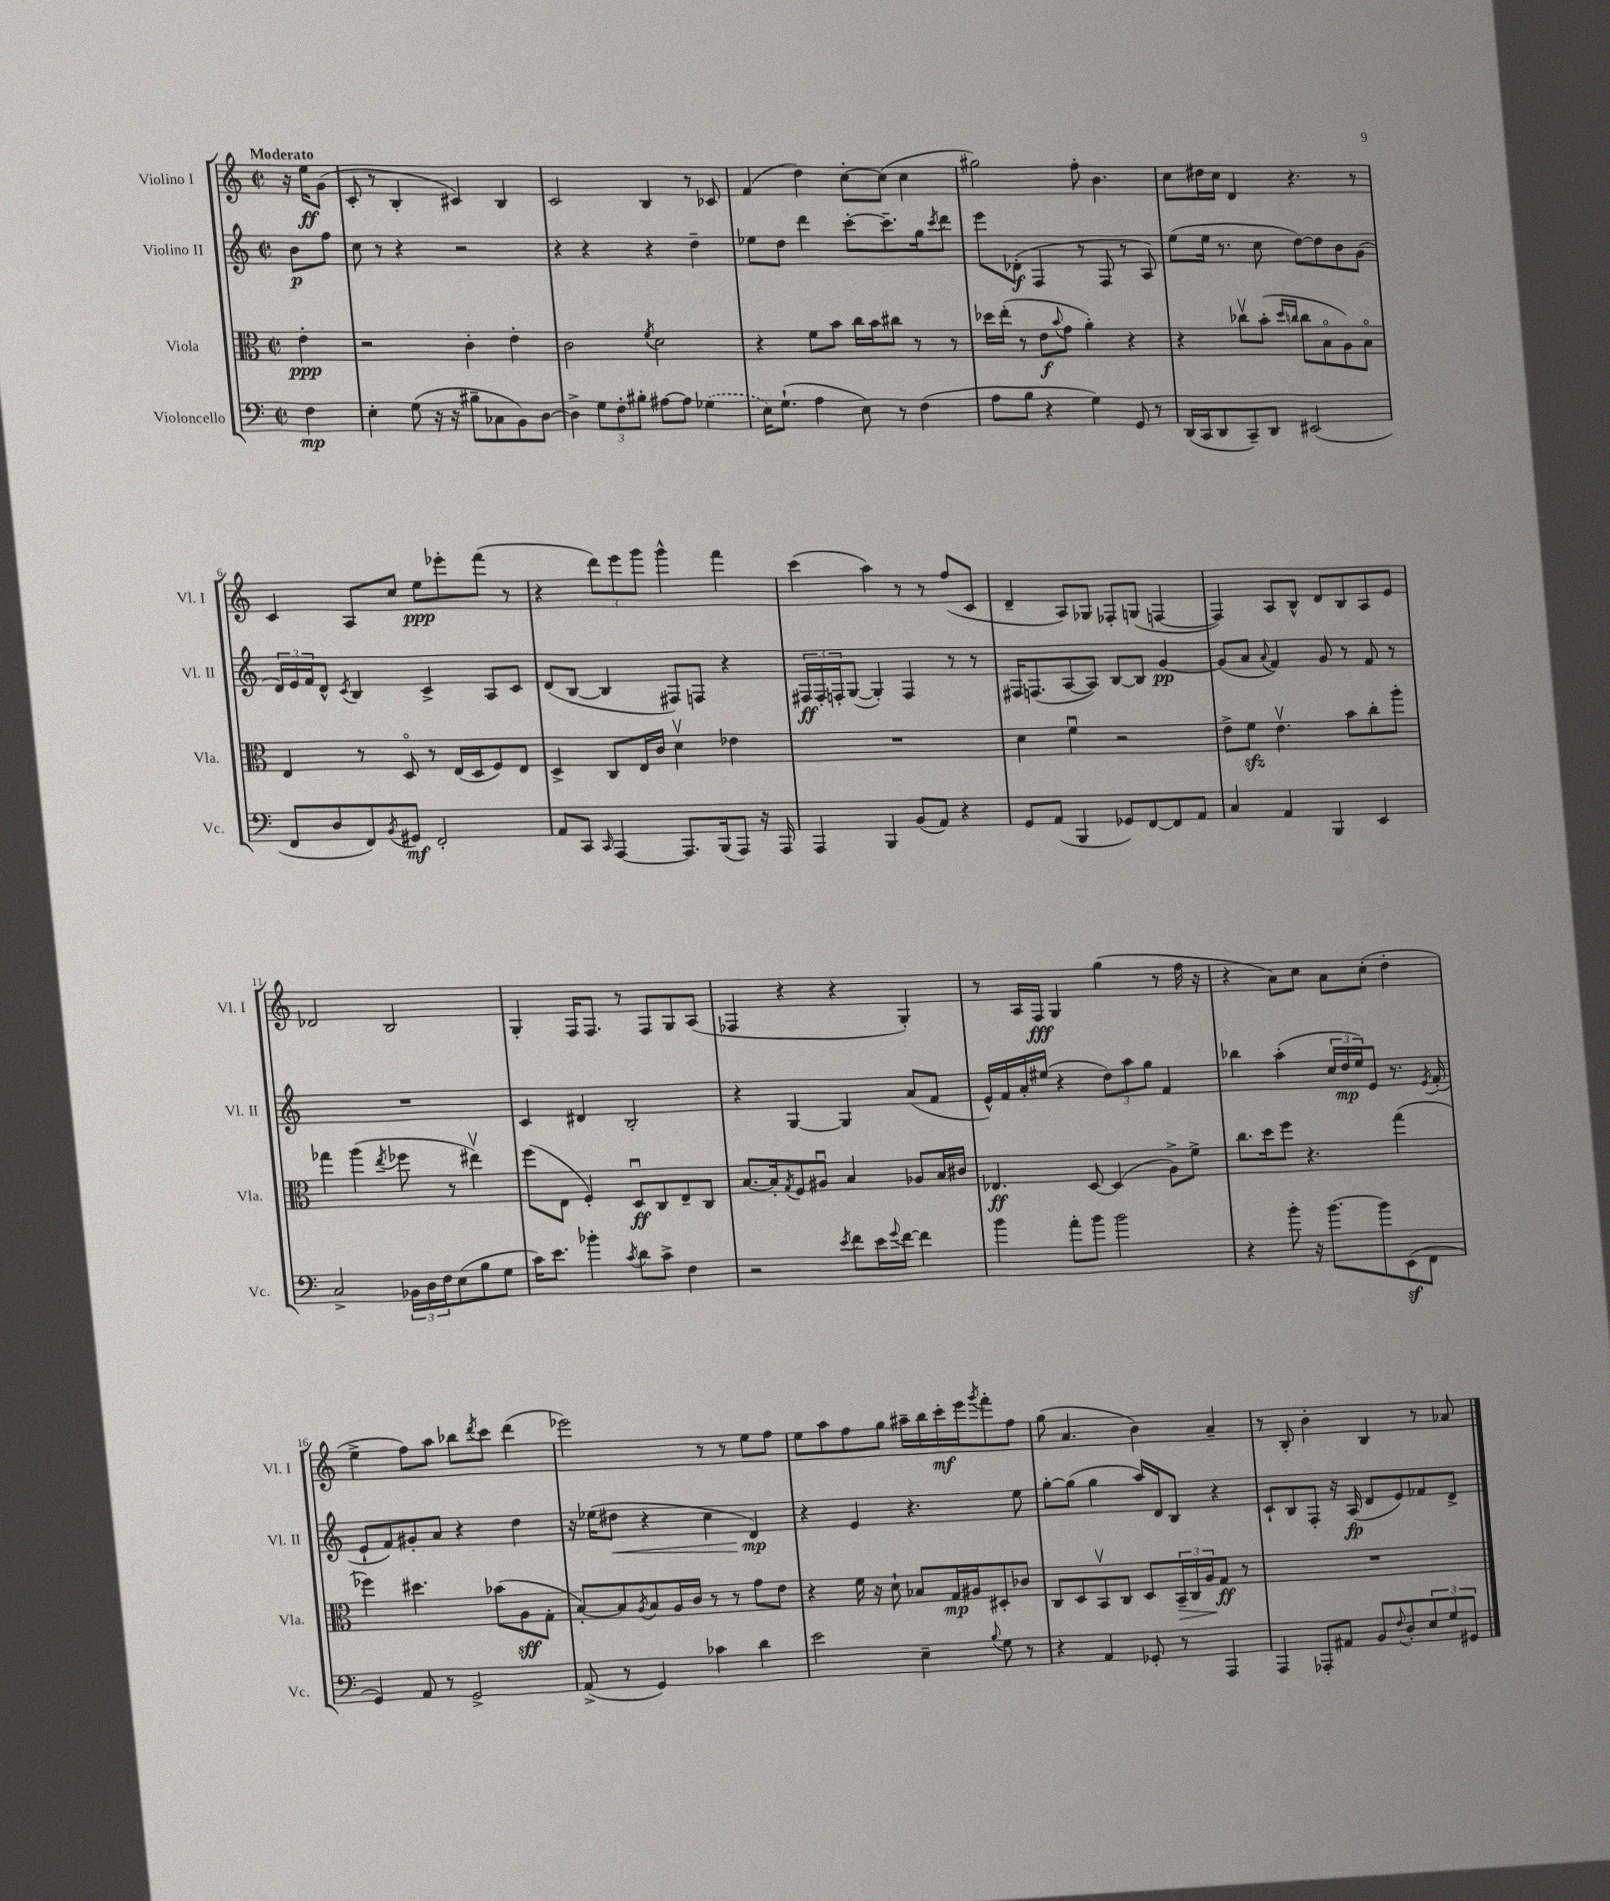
<<
\new StaffGroup <<
\new Staff = "s0" \with { instrumentName = "Violino I" shortInstrumentName = "Vl. I" } {
    \clef treble \key c \major \defaultTimeSignature \time 2/2 \partial 4 \tempo "Moderato"
    r16 e''16\ff g'8( |
    c'8-. r8 b4-. cis'4) b4 |
    c'2 b4 r8 ces'8 |
    f'4( d''4) c''8~-. c''8( c''4 |
    gis''2) f''8-. b'4. |
    c''8 dis''16 c''16 d'4 r4. r8 |
    c'4 a8 c''8 e''8\ppp ees'''8-. f'''8( r8 |
    r4 \tuplet 3/2 { d'''8) e'''8 g'''8 } g'''4-^ f'''4 |
    c'''4( a''4) r8 r8 f''8( c'8 |
    d'4-- a8) ges8 fes8-. g8( f4~ |
    f4) a8 b8-^ d'8 b8 a8 e'8 |
    des'2 b2 |
    g4-. f16 f8. r8 f8 g8 a8( |
    fes4 r4 r4 g4-.) |
    r8 a16 f16\fff g4 g''4( r8 f''16 r16 |
    r4 a'8) c''8 a'8 c''8-.( d''4-. |
    e''4-> f''8) a''8 bes''8 \acciaccatura { d'''8 } c'''8 d'''4( |
    ees'''2) r8 r8 e''8 f''8 |
    e''8 a''8 f''8 g''8 ais''16-- b''16 c'''16-.\mf e'''16 \acciaccatura { g'''8 } f'''8-. f''8 |
    g''8( a'4. b'4) a'4-- |
    r8 b8-. b'4-. b4 r8 aes'8 \bar "|." |
}
\new Staff = "s1" \with { instrumentName = "Violino II" shortInstrumentName = "Vl. II" } {
    \clef treble \key c \major \defaultTimeSignature \time 2/2 \partial 4
    b'8\p f''8 |
    c''8 r8 r4 r2 |
    r4 r4 r4 d''4-- |
    ees''8 d''8 d'''4 c'''8~-. c'''8.-- g''16 \acciaccatura { c'''8 } d'''8 |
    e'''8 des'8-.\f( f4 r8 f8 r8 a8) |
    e''8( e''16 r8. c''8 d''8~) d''8 b'8 g'8( |
    \tuplet 3/2 { d'16) e'16 f'16 } d'8-^ \acciaccatura { c'8 } b4 c'4-> a8 c'8 |
    d'8( b8~ b4 fis8) f8 r4 |
    \tuplet 3/2 { fis16\ff fis16-. f16-. } g8~( g4-.) f4 r8 r8 |
    fis16 f8.( a8~ a8) b8~ b8 g'4~\pp |
    g'8( a'8 \appoggiatura { a'8 } f'4) g'8 r8 f'8 r8 |
    R1 |
    c'4 dis'4 b2-. |
    r4 g4~ g4 a'8( f'8 |
    e'16-^) f'16 a'16-. eis''16( r4 \tuplet 3/2 { d''8) a''8 g''8 } f'4 |
    bes''4 a''4-.( \tuplet 3/2 { c''16 d''16\mp e''16) } e'8 r8. \acciaccatura { e'8 } f'16-.( |
    e'8-! f'8) gis'8-. a'8 r4 d''4 |
    r16 ees''16( dis''8\< r4 c''4 d'4\mp\!) |
    r4 e'4 r4. e''8 |
    g''8~-. g''8( g''4 a''16) d'16 b8 r4 |
    c'8-! b8 f8-. r16 a16\fp( d'8 e'8) fes'8 d'8-> \bar "|." |
}
\new Staff = "s2" \with { instrumentName = "Viola" shortInstrumentName = "Vla." } {
    \clef alto \key c \major \defaultTimeSignature \time 2/2 \partial 4
    e'4-.\ppp |
    r2 c'4-. e'4-. |
    c'2 \acciaccatura { f'8 } d'2 |
    r4 f'8 b'8 c''16 b'16 cis''8 r8 r8 |
    des''16 e''16-.( r8 e'8\f \appoggiatura { b'8 } g'8 a'4-.) r4 |
    r4 ces''8\upbow b'8-.( \grace { d''16 c''16 } c''8 b8\flageolet a8) b8\flageolet |
    e4 r8 d8\flageolet r8 e16( d16 f8) e8 |
    d4-> c8 e16 c'16 d'4\upbow ees'4 |
    R1 |
    d'4 f'4\downbow r2 |
    e'8-> f'8\sfz e'4.\upbow b'8 c''8-. a''8-. |
    ges''4 a''4( \acciaccatura { e''8 } fes''8 r8 eis''4\upbow) |
    f''8( e8 f4-.) d8\downbow\ff c8 e8-- c8 |
    b8.~ b16-. \acciaccatura { g8 } f8 ais8\downbow b4 aes8 b16 cis'16 |
    ees4.\ff d8~ d4( a8->) f'8-> |
    c''8. d''16 f''8 r4. g''4( |
    fes''4) dis''4. bes'8( a8\sff g8-. |
    b8~-.) b8 \acciaccatura { a8 } b8 a16 c'16 r8 r8 g'8 e'8 |
    r4 f'16 r16 d'8-! bes8 g16\mp ais16 dis8-. ces'8 |
    c8 d8 b,8\upbow c8 d8 \tuplet 3/2 { b,16--\> c16 a16\! } g8\ff r8 |
    R1 \bar "|." |
}
\new Staff = "s3" \with { instrumentName = "Violoncello" shortInstrumentName = "Vc." } {
    \clef bass \key c \major \defaultTimeSignature \time 2/2 \partial 4
    f4\mp |
    e4-. g8( r16 r16 bis8-- ces8 b,8) d8~ |
    d4-> \tuplet 3/2 { g8 f8-. bis8-. } ais8~ ais8 \once \slurDashed ges4( |
    e16) g8.-!( a4 e8) r8 f4( |
    a8 b8 r4 g4) g,8 r8 |
    d,16( c,16 d,8 c,8--) d,8 eis,2( |
    f,8 d8 f,8) \acciaccatura { b,8 } gis,8\mf f,2-. |
    a,8 c,8 \grace { c,16 } a,,4~ a,,8. b,,16( a,,8) r16 a,,16 |
    a,,4 b,,4 b,8( a,8) r4 |
    g,8 a,8( b,,4 ges,8) f,8~ f,8 a,8 |
    c4 a,4 b,,4 e,4 |
    c2-> \tuplet 3/2 { bes,16 d16 f16 } e8( b8 g8 |
    c'16) e'8. bes'4-. \acciaccatura { c'8 } d'8 c'8-> f4 |
    r2 \acciaccatura { e'8 } f'8 e'16 \appoggiatura { g'8 } f'16~ f'4 |
    b'4 a'8-. b'8 b'2 |
    r4 b'8-. r16 b'8.~ b'8 e,8\sf( f,8 |
    g,4) a,8 r8 g,2-> |
    a,8->( r8 g,4) ces'4 d'4 |
    e'2 e4-- \appoggiatura { b8 } g8 r8 |
    r4 a,4 ges,8-. r8 a,,4 |
    a,,4 aes,,8-. ais,8 b,8 \appoggiatura { f8 } d8-. \tuplet 3/2 { e8 g8 gis,8 } \bar "|." |
}
>>
>>
